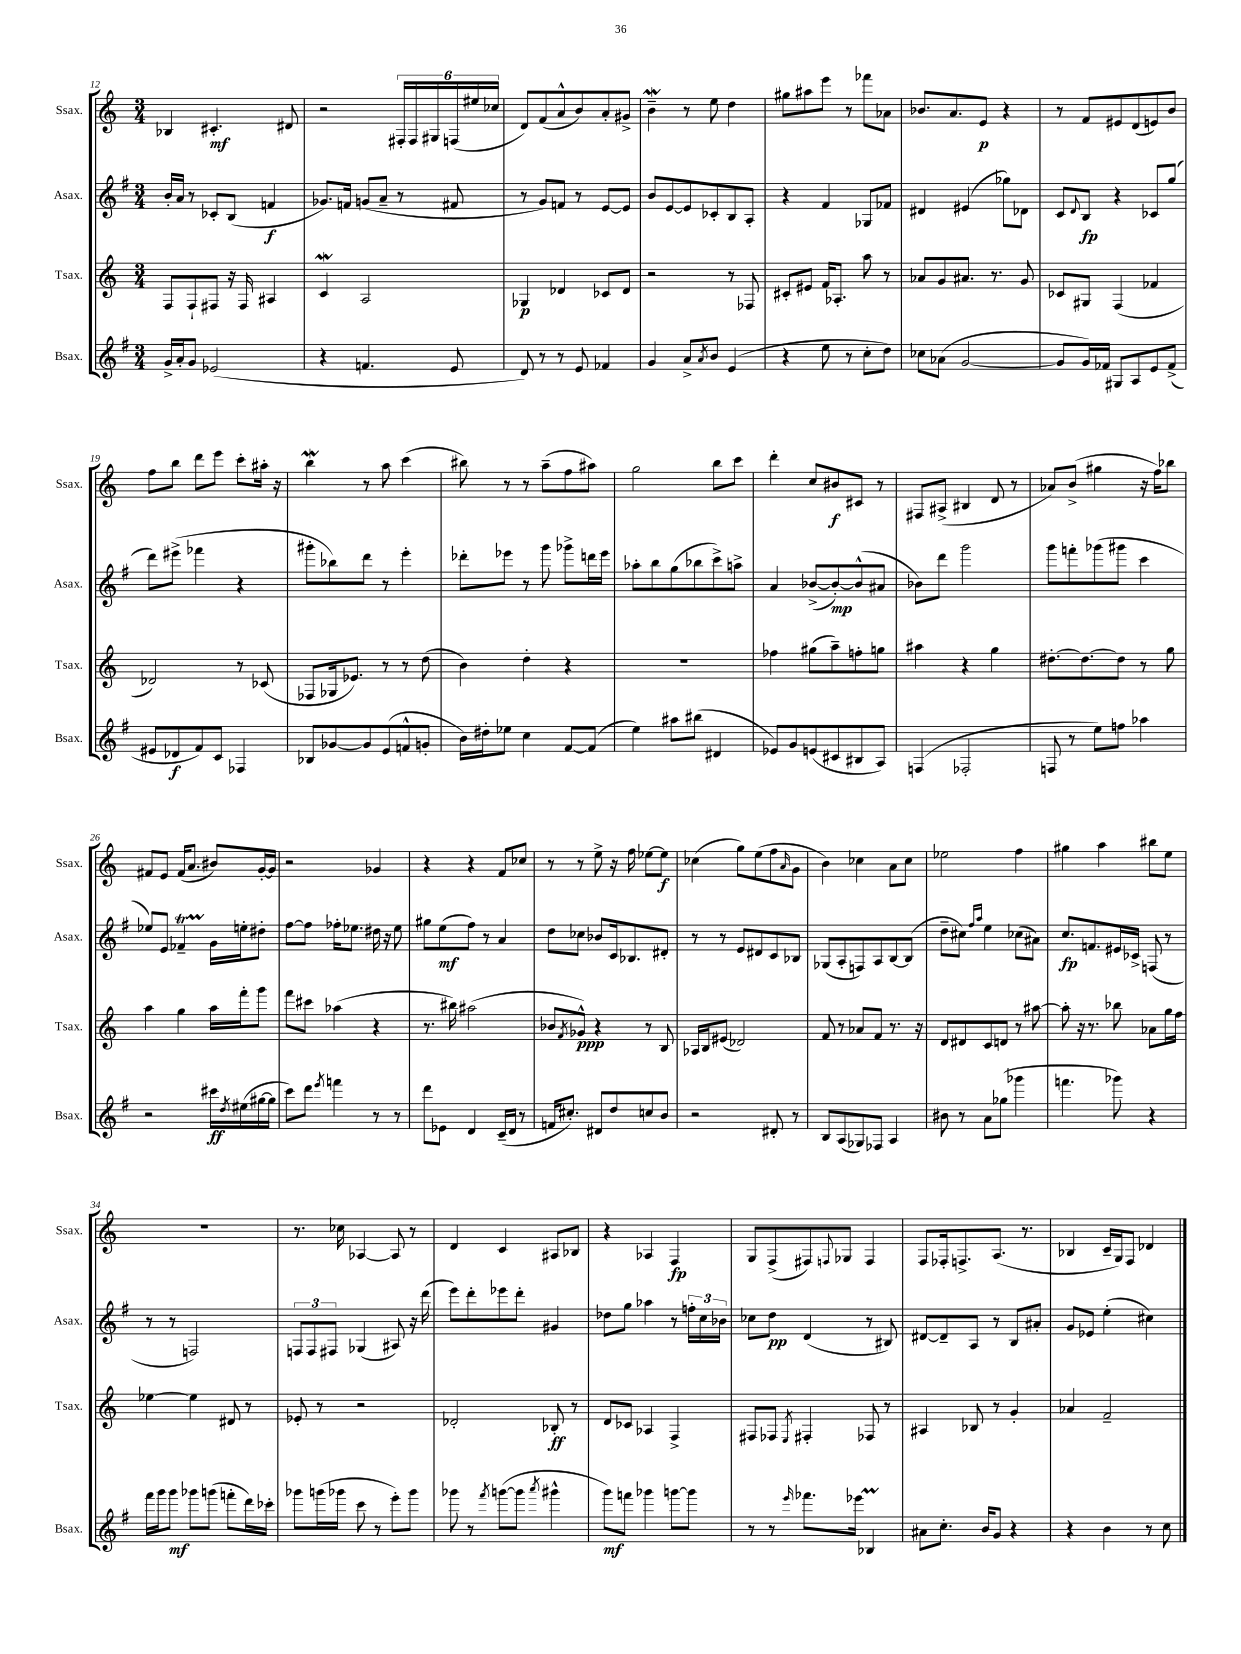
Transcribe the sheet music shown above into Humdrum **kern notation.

**kern	**dynam	**kern	**dynam	**kern	**dynam	**kern	**dynam
*part4	*part4	*part3	*part3	*part2	*part2	*part1	*part1
*staff4	*staff4	*staff3	*staff3	*staff2	*staff2	*staff1	*staff1
*I"Bsax.	*	*I"Tsax.	*	*I"Asax.	*	*I"Ssax.	*
*I'Bsax.	*	*I'Tsax.	*	*I'Asax.	*	*I'Ssax.	*
*clefG2	*	*clefG2	*	*clefG2	*	*clefG2	*
*k[f#]	*	*k[]	*	*k[f#]	*	*k[]	*
*M3/4	*	*M3/4	*	*M3/4	*	*M3/4	*
=12	=12	=12	=12	=12	=12	=12	=12
16g^/LL	.	8F/L	.	16b'/LL	.	4B-X/	.
16a'/J	.	.	.	16a/JJ	.	.	.
8g/J	.	8F`/	.	8r	.	.	.
(2e-X/	.	8F#X/J	.	8c-X'/L	.	4.c#X'/	mf
.	.	16r	.	(8B/J	.	.	.
.	.	16F#/	.	.	.	.	.
.	.	4A#X/	.	4fn/	f	.	.
.	.	.	.	.	.	8d#X/	.
=13	=13	=13	=13	=13	=13	=13	=13
4r	.	4cw/	.	8.g-X/L)	.	2r	.
.	.	.	.	16fn/Jk	.	.	.
4.fn/	.	2A/	.	(8gn/L	.	.	.
.	.	.	.	8a~/J	.	.	.
.	.	.	.	8r	.	24F#X'/LL	.
.	.	.	.	.	.	24F#/	.
.	.	.	.	.	.	24G#X/	.
8e/	.	.	.	8f#X/	.	(24Fn/	.
.	.	.	.	.	.	24ee#X/	.
.	.	.	.	.	.	24cc-X/JJ	.
=14	=14	=14	=14	=14	=14	=14	=14
8d/)	.	4G-X/	p	8r	.	8d/L)	.
8r	.	.	.	8g/L)	.	(8f/	.
8r	.	4d-X/	.	8fn/J	.	8a^^/	.
8e/	.	.	.	8r	.	8b/)	.
4f-X/	.	8c-X/L	.	[8e/L	.	8a'/	.
.	.	8d-/J	.	8e/J]	.	8g#X^/J	.
=15	=15	=15	=15	=15	=15	=15	=15
4g/	.	2r	.	8b/L	.	4bW~\	.
.	.	.	.	[8e/	.	.	.
8a^/L	.	.	.	8e/]	.	8r	.
8qa/	.	.	.	.	.	.	.
8b/J	.	.	.	8c-X'/	.	8ee\	.
(4e/	.	8r	.	8B/	.	4dd\	.
.	.	8F-X/	.	8A'/J	.	.	.
=16	=16	=16	=16	=16	=16	=16	=16
4r	.	8c#X'/L	.	4r	.	8gg#X\L	.
.	.	8e#X/J	.	.	.	8aa#X\	.
8ee\	.	16f/KL	.	4f#/	.	8eee\J	.
.	.	8.A-X'/J	.	.	.	.	.
8r	.	.	.	.	.	8r	.
8cc'\L	.	8aa\	.	8G-X/L	.	8fff-X\L	.
8dd\J)	.	8r	.	8f-X/J	.	8a-X\J	.
=17	=17	=17	=17	=17	=17	=17	=17
8cc-X\L	.	8a-X/L	.	4d#X/	.	8.b-X/L	.
(8a-X\J	.	8g/	.	.	.	.	.
.	.	.	.	.	.	8.a/	.
[2g/	.	8.a#X/J	.	(4e#X/	.	.	.
.	.	.	.	.	.	8e/J	p
.	.	8.r	.	.	.	.	.
.	.	.	.	8gg-X\L)	.	4r	.
.	.	8g/	.	8d-X\J	.	.	.
=18	=18	=18	=18	=18	=18	=18	=18
8g/L]	.	8c-X/L	.	8c/L	.	8r	.
.	.	.	.	8qqd/	.	.	.
16g/L)	.	8G#X/J	.	8B/J	fp	8f/L	.
16f-X/JJ	.	.	.	.	.	.	.
8G#X/L	.	(4F/	.	4r	.	8e#X/	.
8A/	.	.	.	.	.	(8d/	.
8e/	.	4f-X/	.	8c-X/L	.	8en/)	.
(8f-^/J	.	.	.	(8gg/J	.	8b/J	.
!!LO:LB:g=z
=19	=19	=19	=19	=19	=19	=19	=19
8e#X/L	.	2d-X/)	.	8ddd\L)	.	8ff\L	.
8d-X/	f	.	.	(8eee#X^\J	.	8bb\J	.
8f#/)	.	.	.	4fff-X\	.	8ddd\L	.
8c/J	.	.	.	.	.	8eee\J	.
4F-X/	.	8r	.	4r	.	8ccc'\L	.
.	.	(8c-X/	.	.	.	16aa#X'\Jk	.
.	.	.	.	.	.	16r	.
=20	=20	=20	=20	=20	=20	=20	=20
8B-X/L	.	8F-X/L	.	8ggg#X'\L	.	4bbW\	.
[8g-X/	.	16G-X/k	.	8bb-X\)	.	.	.
.	.	8.e-X/J)	.	.	.	.	.
8g-/]	.	.	.	8ddd\J	.	8r	.
(8e/	.	8r	.	8r	.	8aa\	.
8fn^^/	.	8r	.	4eee'\	.	(4ccc\	.
8gn'/J	.	(8dd\	.	.	.	.	.
=21	=21	=21	=21	=21	=21	=21	=21
16b\LL)	.	4b\)	.	8ddd-X'\L	.	8bb#X\)	.
16dd#X'\J	.	.	.	.	.	.	.
8ee-X\J	.	.	.	8eee-X\J	.	8r	.
4cc\	.	4dd'\	.	8r	.	8r	.
.	.	.	.	8ggg\	.	(8aa~\L	.
[8f#/L	.	4r	.	8ggg-X^\L	.	8ff\	.
(8f#/J]	.	.	.	16dddn\L	.	8aa#X\J)	.
.	.	.	.	16eee-\JJ	.	.	.
=22	=22	=22	=22	=22	=22	=22	=22
4ee\)	.	2.r	.	8aa-X'\L	.	2gg\	.
.	.	.	.	8bb\	.	.	.
8aa#X\L	.	.	.	(8gg\	.	.	.
(8bb#X\J	.	.	.	8bb-X\	.	.	.
4d#X/	.	.	.	8ccc^\)	.	8bb\L	.
.	.	.	.	8aan^\J	.	8ccc\J	.
=23	=23	=23	=23	=23	=23	=23	=23
8e-X/L)	.	4ff-X\	.	4a/	.	4ddd'\	.
8g/	.	.	.	.	.	.	.
(8en/	.	(8gg#X\L	.	([8b-X^/L	.	8cc/L	.
8c#X/	.	8aa~\)	.	8b-'/_)	mp	8b#X/	f
8B#X/	.	8ffn'\	.	(8b-^^/]	.	8c#X/J	.
8A/J)	.	8ggn\J	.	8a#X/J	.	8r	.
=24	=24	=24	=24	=24	=24	=24	=24
(4Fn/	.	4aa#X\	.	8b-X\L)	.	8F#X/L	.
.	.	.	.	8ddd\J	.	(8A#X^/J	.
2F-X'/	.	4r	.	2ggg\	.	4B#X/	.
.	.	4gg\	.	.	.	8d/	.
.	.	.	.	.	.	8r	.
=25	=25	=25	=25	=25	=25	=25	=25
8Fn/	.	[8.dd#X'\L	.	8ggg\L	.	8a-X/L)	.
8r	.	.	.	8fffn'\	.	(8b^/J	.
.	.	8.dd#\_	.	.	.	.	.
8ee\L)	.	.	.	(8ggg-X\	.	4gg#X\	.
8ffn\J	.	8dd#\J]	.	8ggg#X\J	.	.	.
4aa-X\	.	8r	.	4ccc\	.	16r	.
.	.	.	.	.	.	16ff\KL)	.
.	.	8gg\	.	.	.	8bb-X\J	.
!!LO:LB:g=z
=26	=26	=26	=26	=26	=26	=26	=26
2r	.	4aa\	.	8ee-X/L)	.	8f#X/L	.
.	.	.	.	8e/J	.	8e/J	.
.	.	4gg\	.	4f-XT~/	.	(16f#/KL	.
.	.	.	.	.	.	8.a/J	.
16ccc#X\LL	ff	16aa\LL	.	16g\LL	.	8b#X/L)	.
8qdd/	.	.	.	.	.	.	.
(16ee#X\	.	16fff'\J	.	16een'\J	.	.	.
[16gg#X\	.	8ggg\J	.	8dd#X'\J	.	[16g'/L	.
16gg#\JJ]	.	.	.	.	.	16g/JJ]	.
=27	=27	=27	=27	=27	=27	=27	=27
8ccc\L)	.	8fff\L	.	[8ff#\L	.	2r	.
8ddd\J	.	8ccc#X\J	.	8ff#\J]	.	.	.
8qeee/	.	.	.	.	.	.	.
4fffn\	.	(4aa-X\	.	16ff-X'\KL	.	.	.
.	.	.	.	8.ee-X\J	.	.	.
8r	.	4r	.	16dd#X\	.	4g-X/	.
.	.	.	.	16r	.	.	.
8r	.	.	.	8ee-\	.	.	.
=28	=28	=28	=28	=28	=28	=28	=28
8ddd\L	.	8.r	.	8gg#X\L	.	4r	.
8e-X\J	.	.	.	(8ee\	mf	.	.
.	.	16bb#X\)	.	.	.	.	.
4d/	.	(2aa#X\	.	8ff#\J)	.	4r	.
.	.	.	.	8r	.	.	.
(16c~/LL	.	.	.	4a/	.	8f/L	.
16d/JJ	.	.	.	.	.	.	.
8r	.	.	.	.	.	8cc-X/J	.
=29	=29	=29	=29	=29	=29	=29	=29
16fn/KL	.	8b-X/L	.	8dd\L	.	8r	.
8.cc#X'/J)	.	.	.	.	.	.	.
.	.	8qf/	.	.	.	.	.
.	.	8g-X^^/J)	ppp	8cc-X\J	.	8r	.
8d#X/L	.	4r	.	8b-X/L	.	8ee^\	.
8dd/	.	.	.	16c/k	.	16r	.
.	.	.	.	8.B-X/	.	16ff\	.
8ccn/	.	8r	.	.	.	[8ee-X\L	.
8b/J	.	8B/	.	8d#X'/J	.	8ee-\J]	f
=30	=30	=30	=30	=30	=30	=30	=30
2r	.	16A-X/LL	.	8r	.	(4cc-X\	.
.	.	16B/J	.	.	.	.	.
.	.	(8e#X/J	.	8r	.	.	.
.	.	2d-X/)	.	8e/L	.	8gg\L)	.
.	.	.	.	8d#X/	.	(8ee\	.
8d#X'/	.	.	.	8c/	.	8ff\	.
.	.	.	.	.	.	16qqa/	.
8r	.	.	.	8B-X/J	.	8g\J	.
=31	=31	=31	=31	=31	=31	=31	=31
8B/L	.	8f/	.	(8G-X/L	.	4b\)	.
(8A/	.	8r	.	8A'/	.	.	.
8G-X/)	.	8a-X/L	.	8Fn/)	.	4cc-X\	.
8F-X/J	.	8f/J	.	8A/	.	.	.
4A/	.	8.r	.	[8B/	.	8a\L	.
.	.	.	.	(8B/J]	.	8cc-\J	.
.	.	16r	.	.	.	.	.
=32	=32	=32	=32	=32	=32	=32	=32
8b#X\	.	8d/L	.	8dd~\L	.	2ee-X\	.
8r	.	8d#X/	.	8cc#X\J)	.	.	.
.	.	.	.	16qqff#/LL	.	.	.
.	.	.	.	16qqaa/JJ	.	.	.
8a\L	.	8c/	.	4ee\	.	.	.
(8gg-X\J	.	8dn/J	.	.	.	.	.
4ggg-X\	.	8r	.	(8cc-X\L	.	4ff\	.
.	.	[8aa#X\	.	8a#X\J)	.	.	.
=33	=33	=33	=33	=33	=33	=33	=33
4.fffn\	.	8aa#'\]	.	8.cc/L	fp	4gg#X\	.
.	.	16r	.	.	.	.	.
.	.	8.r	.	8.fn/	.	.	.
.	.	.	.	.	.	4aa\	.
8ggg-X\)	.	8bb-X\	.	16e#X/L	.	.	.
.	.	.	.	16c-X^/JJ	.	.	.
4r	.	8a-X\L	.	(8Fn/	.	8bb#X\L	.
.	.	16gg\L	.	8r	.	8ee\J	.
.	.	16ff\JJ	.	.	.	.	.
!!LO:LB:g=z
=34	=34	=34	=34	=34	=34	=34	=34
16fff#\LL	.	[4ee-X\	.	8r	.	2.r	.
16ggg\J	.	.	.	.	.	.	.
8ggg\J	mf	.	.	8r	.	.	.
8ggg-X\L	.	4ee-\]	.	2Fn/)	.	.	.
(8gggn\J	.	.	.	.	.	.	.
8fffn'\L	.	8d#X/	.	.	.	.	.
16ddd\L)	.	8r	.	.	.	.	.
16ccc-X'\JJ	.	.	.	.	.	.	.
=35	=35	=35	=35	=35	=35	=35	=35
8ggg-X\L	.	8e-X'/	.	12Fn/L	.	8.r	.
.	.	.	.	12F/	.	.	.
(16gggn\L	.	8r	.	.	.	.	.
.	.	.	.	12F#X/J	.	.	.
16ggg-X\JJ	.	.	.	.	.	16cc-X\	.
8ccc\	.	2r	.	(4G-X/	.	[4A-X/	.
8r	.	.	.	.	.	.	.
8eee'\L)	.	.	.	8A#X/)	.	8A-/]	.
8ggg-\J	.	.	.	16r	.	8r	.
.	.	.	.	(16ddd\	.	.	.
=36	=36	=36	=36	=36	=36	=36	=36
8ggg-X\	.	2d-X'/	.	8eee\L)	.	4d/	.
8r	.	.	.	8ddd'\	.	.	.
8qfff#/	.	.	.	.	.	.	.
([8gggn\L	.	.	.	8eee-X\	.	4c/	.
8ggg\J]	.	.	.	8ddd'\J	.	.	.
8qaaa/	.	.	.	.	.	.	.
4ggg#X^^\	.	8B-X'/	ff	4g#X/	.	8A#X/L	.
.	.	8r	.	.	.	8B-X/J	.
=37	=37	=37	=37	=37	=37	=37	=37
8ggg\L)	mf	8d/L	.	8dd-X\L	.	4r	.
8fffn\J	.	8c-X/J	.	8gg\J	.	.	.
4ggg-X\	.	4A-X/	.	4aa-X\	.	4A-X/	.
[8gggn\L	.	4F^/	.	8r	.	4F/	fp
8ggg\J]	.	.	.	24ffn'\LL	.	.	.
.	.	.	.	24cc\	.	.	.
.	.	.	.	24b-X\JJ	.	.	.
=38	=38	=38	=38	=38	=38	=38	=38
8r	.	8F#X/L	.	8cc-X\L	.	8G/L	.
8r	.	8F-X/J	.	8dd\J	pp	(8F^/	.
16qqeee/	.	8qE/	.	.	.	.	.
8.fff-X\L	.	4F#X'/	.	(4d/	.	8F#X/)	.
.	.	.	.	.	.	8qqFn/	.
.	.	.	.	.	.	8G-X/J	.
16eee-X\Jk	.	.	.	.	.	.	.
4B-XM/	.	8F-X/	.	8r	.	4F/	.
.	.	8r	.	8B#X/)	.	.	.
=39	=39	=39	=39	=39	=39	=39	=39
8a#X\L	.	4A#X/	.	[8d#X/L	.	8F/L	.
8.cc'\J	.	.	.	8d#~/]	.	16F-X'/k	.
.	.	.	.	.	.	8.Fn^/	.
.	.	8B-X/	.	8A/J	.	.	.
16b/KL	.	.	.	.	.	.	.
8g/J	.	8r	.	8r	.	(8.A/J	.
4r	.	4g'/	.	8B/L	.	.	.
.	.	.	.	.	.	8.r	.
.	.	.	.	8a#X'/J	.	.	.
=40	=40	=40	=40	=40	=40	=40	=40
4r	.	4a-X/	.	8g/L	.	4B-X/	.
.	.	.	.	8e-X/J	.	.	.
4b\	.	2f~/	.	(4ee'\	.	16c~/LL	.
.	.	.	.	.	.	16G/J)	.
.	.	.	.	.	.	8F/J	.
8r	.	.	.	4cc#X\)	.	4d-X/	.
8cc\	.	.	.	.	.	.	.
==	==	==	==	==	==	==	==
*-	*-	*-	*-	*-	*-	*-	*-
